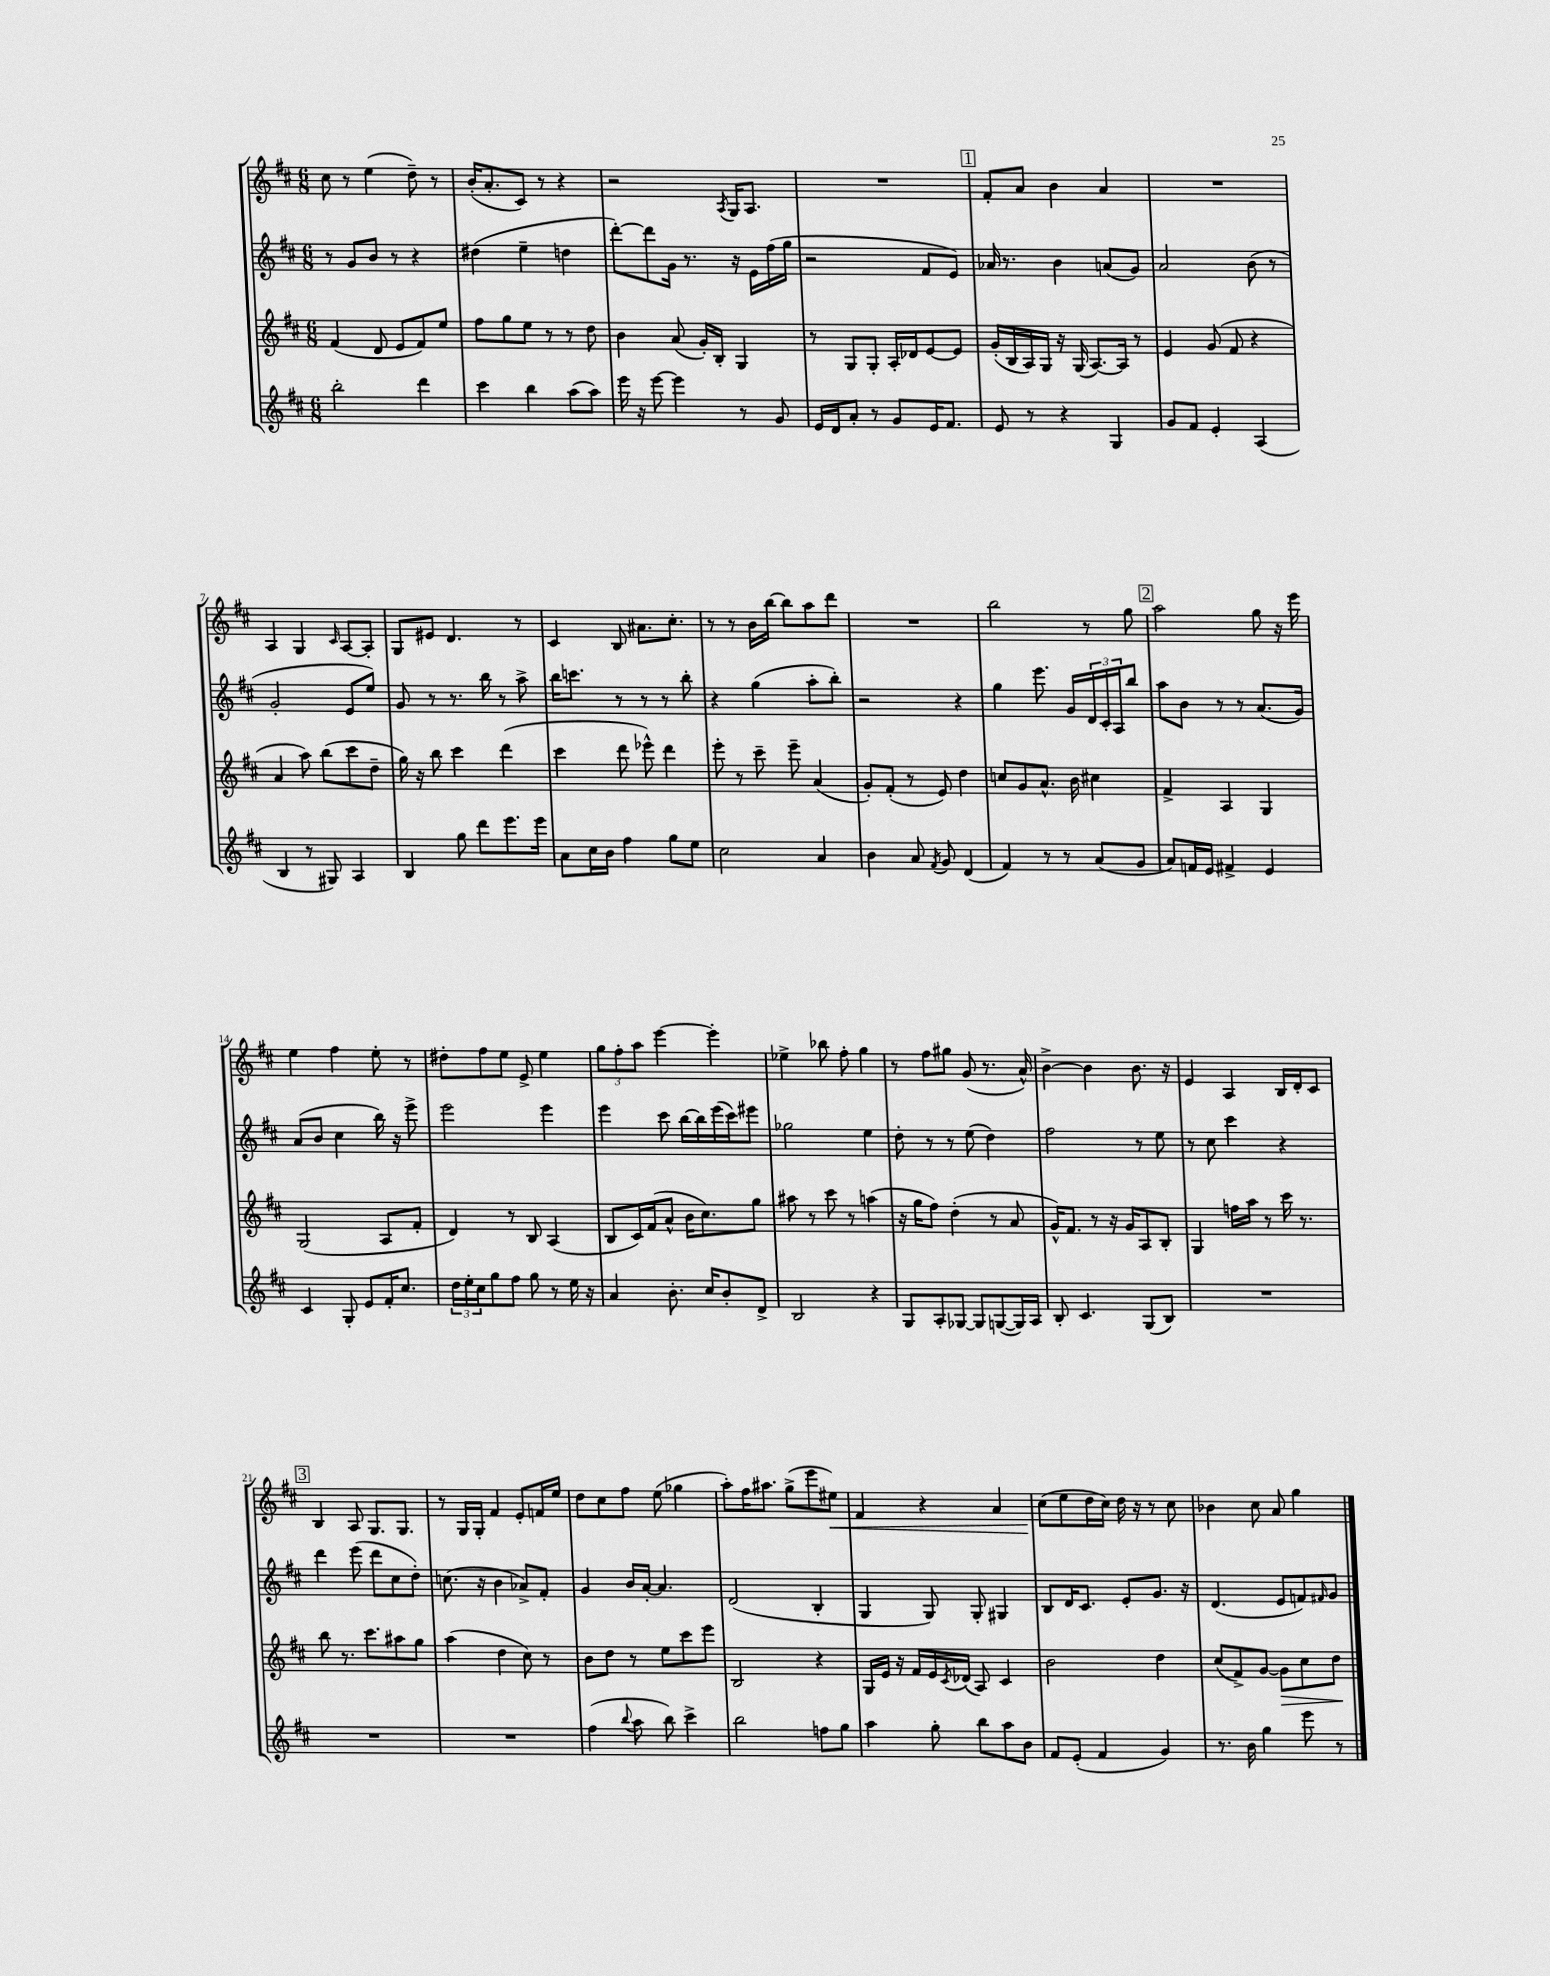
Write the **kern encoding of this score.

**kern	**kern	**kern	**kern
*staff4	*staff3	*staff2	*staff1
*clefG2	*clefG2	*clefG2	*clefG2
*k[f#c#]	*k[f#c#]	*k[f#c#]	*k[f#c#]
*M6/8	*M6/8	*M6/8	*M6/8
2bb'\	(4f#/	8r	8cc#\
.	.	8g/L	8r
.	8d/	8b/J	(4ee\
.	8e/L	8r	.
4ddd\	8f#/)	4r	8dd~\)
.	8ee/J	.	8r
=	=	=	=
4ccc#\	8ff#\L	(4dd#\	(16b'/LK
.	.	.	8.a'/
.	8gg\	.	.
4bb\	8ee\J	4ee~\	8c#/J)
.	8r	.	8r
(8aa\L	8r	4dd\	4r
8aa\J)	8dd\	.	.
=	=	=	=
16eee\	4b\	[8ddd'\L)	2r
16r	.	.	.
[8eee\	.	8ddd\]	.
4eee\]	(8a/	16g\Jk	.
.	.	8.r	.
.	16g'/LL)	.	.
.	16B'/JJ	.	.
.	.	.	8qA/
8r	4G/	16r	16G/LK
.	.	16e\LL	8.A/J
8g/	.	(16ff#\	.
.	.	16gg\JJ	.
=	=	=	=
16e/LL	8r	2r	2.r
16d/J	.	.	.
8a'/J	8G/L	.	.
8r	8G'/J	.	.
8g/L	16A'/LL	.	.
.	16d-/J	.	.
16e/K	[8e/	8f#/L	.
8.f#/J	.	.	.
.	8e/]J	8e/J)	.
=	=	=	=
8e/	(16g'/LL	16a-/	8f#'/L
.	16B/	8.r	.
8r	16A/)	.	8a/J
.	16G/JJ	.	.
4r	16r	4b\	4b\
.	(16G/	.	.
.	[8.A/L)	.	.
4G/	.	(8a/L	4a/
.	16A/]Jk	.	.
.	8r	8g/J)	.
=	=	=	=
8g/L	4e/	2a/	2.r
8f#/J	.	.	.
4e'/	(8g/	.	.
.	8f#/	.	.
(4A/	4r	(8b\	.
.	.	8r	.
=	=	=	=
4B/	4a/	2g'/	4A/
8r	8aa\)	.	4G/
8G#/)	(8bb\L	.	.
.	.	.	16qqc#/
4A/	8ccc#\	8e/L	[8A/L
.	8dd~\J	8ee/J)	8A'/]J
=	=	=	=
4B/	16gg\)	8g/	8G/L
.	16r	.	.
.	8bb\	8r	8e#/J
8gg\	4ccc#\	8.r	4.d/
8ddd\L	.	.	.
.	.	16bb\	.
8.eee\	(4ddd\	8r	.
.	.	8aa^\	8r
16eee\Jk	.	.	.
=	=	=	=
8a\L	4ccc#\	16bb\LK	4c#/
.	.	8.ccc\J	.
16cc#\L	.	.	.
16b\JJ	.	.	.
4ff#\	8ddd\	8r	8B/
.	8eee-^^\)	8r	8.a#\L
8gg\L	4ddd\	8r	.
.	.	.	8.cc#'\J
8ee\J	.	8bb'\	.
=	=	=	=
2cc#\	8eee'\	4r	8r
.	8r	.	8r
.	8ccc#~\	(4gg\	16b\LL
.	.	.	[16bb\JJ
.	8eee~\	.	8bb\]L
4a/	(4a/	8aa'\L	8aa\
.	.	8bb'\J)	8ddd\J
=	=	=	=
4b\	8g'/L)	2r	2.r
.	(8f#'/J	.	.
8a/	8r	.	.
8qf#/	.	.	.
8g/	8e/)	.	.
(4d/	4dd\	4r	.
=	=	=	=
4f#/)	8cc/L	4gg\	2bb\
.	8g/	.	.
8r	8.a^^/J	8.eee\	.
8r	.	.	.
.	16b\	16g/LL	.
(8a/L	4cc#\	24d/	8r
.	.	24c#'/	.
.	.	24A/J	.
8g/J	.	8bb/J	8gg\
=	=	=	=
8a/L)	4f#^/	8aa\L	2aa\
16f/L	.	8b\J	.
16e/JJ	.	.	.
4f#^/	4A/	8r	.
.	.	8r	.
4e/	4G/	(8.a/L	8gg\
.	.	.	16r
.	.	16g/Jk)	16eee\
=	=	=	=
4c#/	(2G/	(8a/L	4ee\
.	.	8b/J	.
8G'/	.	4cc#\	4ff#\
8e/L	.	.	.
16f#'/K	8A/L	16bb\)	8ee'\
8.cc#/J	.	16r	.
.	8f#'/J	8eee^\	8r
=	=	=	=
24dd\LL	4d/)	2eee\	8dd#'\L
24ee'\	.	.	.
24cc#\J	.	.	.
8gg\	.	.	8ff#\
8ff#\J	8r	.	8ee\J
8gg\	8B/	.	8e^/
8r	(4A/	4eee\	4ee\
16ee\	.	.	.
16r	.	.	.
=	=	=	=
4a/	8B/L	4eee\	12gg\L
.	.	.	12ff#'\
.	16c#/L)	.	.
.	.	.	12aa\J
.	(16f#/J	.	.
8.b'\	8a^^/J	8ccc#\	[4eee\
.	16b\LK	[16bb\LL	.
16cc#/LK	8.cc#\)	16bb\]	.
8b'/	.	(16eee\	4eee'\]
.	.	16ccc#\J)	.
8d^/J	8gg\J	8eee#\J	.
=	=	=	=
2B/	8aa#\	2gg-\	4ee-^\
.	8r	.	.
.	8ccc#\	.	8bb-\
.	8r	.	8ff#'\
4r	(4aa\	4ee\	4gg\
=	=	=	=
8G/L	16r	8dd'\	8r
.	16gg\LK	.	.
8A'/	8ff#\J)	8r	8ff#\L
[8G-/J	(4dd'\	8r	8gg#\J
8G-/]L	.	(8ee\	(8g/
([8G/	8r	4dd\)	8.r
16G/]L)	8a/	.	.
16A/JJ	.	.	16a^^/)
=	=	=	=
8B'/	16g^^/LK)	2ff#\	[4b^\
.	8.f#/J	.	.
4.c#/	.	.	.
.	8r	.	4b\]
.	16r	.	.
.	16g/LK	.	.
(8G/L	8A/	8r	8.b\
8B/J)	8B'/J	8ee\	.
.	.	.	16r
=	=	=	=
2.r	4G/	8r	4e/
.	.	8cc#\	.
.	16ff\LL	4ccc#\	4A/
.	16aa\JJ	.	.
.	8r	.	.
.	16ccc#\	4r	16B/LL
.	8.r	.	16d'/J
.	.	.	8c#/J
=	=	=	=
2.r	8bb\	4ddd\	4B/
.	8.r	.	.
.	.	(8eee\	8A/
.	8.ccc#\L	.	.
.	.	8ddd\L	8.G/L
.	8aa#\	8cc#\	.
.	.	.	8.G/J
.	8gg\J	8dd'\J)	.
=	=	=	=
2.r	(4aa\	(8.cc\	8r
.	.	.	16G/LL
.	.	16r	16G'/JJ
.	4dd\	4b\	4f#/
.	8cc#\)	8a-^/L)	8e'/L
.	8r	8f#'/J	16f/L
.	.	.	16ee/JJ
=	=	=	=
(4ff#\	8b\L	4g/	8dd\L
.	8dd\J	.	8cc#\
8qqbb/	.	.	.
8aa\	8r	16b/LL	8ff#\J
.	.	[16a'/JJ	.
8bb\)	8ee\L	4.a/]	(8ee\
4ccc#^\	8ccc#\	.	4gg-\
.	8eee\J	.	.
=	=	=	=
2bb\	2B/	(2d/	8aa'\L)
.	.	.	16ff#\K
.	.	.	8.aa#\J
.	.	.	(8gg^\L
8ff\L	4r	4B'/	8eee\
8gg\J	.	.	8ee#\J)
=	=	=	=
4aa\	16G/LL	4G/	4f#/
.	16e/JJ	.	.
.	16r	.	.
.	16f#/LL	.	.
8gg'\	16e/	8G/)	4r
.	8qc#/	.	.
.	(16d-/JJ	.	.
8bb\L	8A/)	8G'/	.
8aa\	4c#/	4G#/	4a/
8b\J	.	.	.
=	=	=	=
8f#/L	2b\	8B/L	(8cc#\L
(8e'/J	.	16d/K	8ee\
.	.	8.c#/J	.
4f#/	.	.	16dd\L
.	.	.	16cc#\JJ)
.	.	8e'/L	16dd\
.	.	.	16r
4g/)	4dd\	8.g/J	8r
.	.	.	8cc#\
.	.	16r	.
=	=	=	=
8.r	(8cc#/L	(4.d/	4b-\
.	8f#^/)	.	.
16b\	.	.	.
4gg\	[8g/J	.	8cc#\
.	8g\]L	8e/L	8a/
8eee\	8cc#\	8f/)	4gg\
.	.	16qqf#/	.
8r	8dd\J	8g/J	.
==	==	==	==
*-	*-	*-	*-
